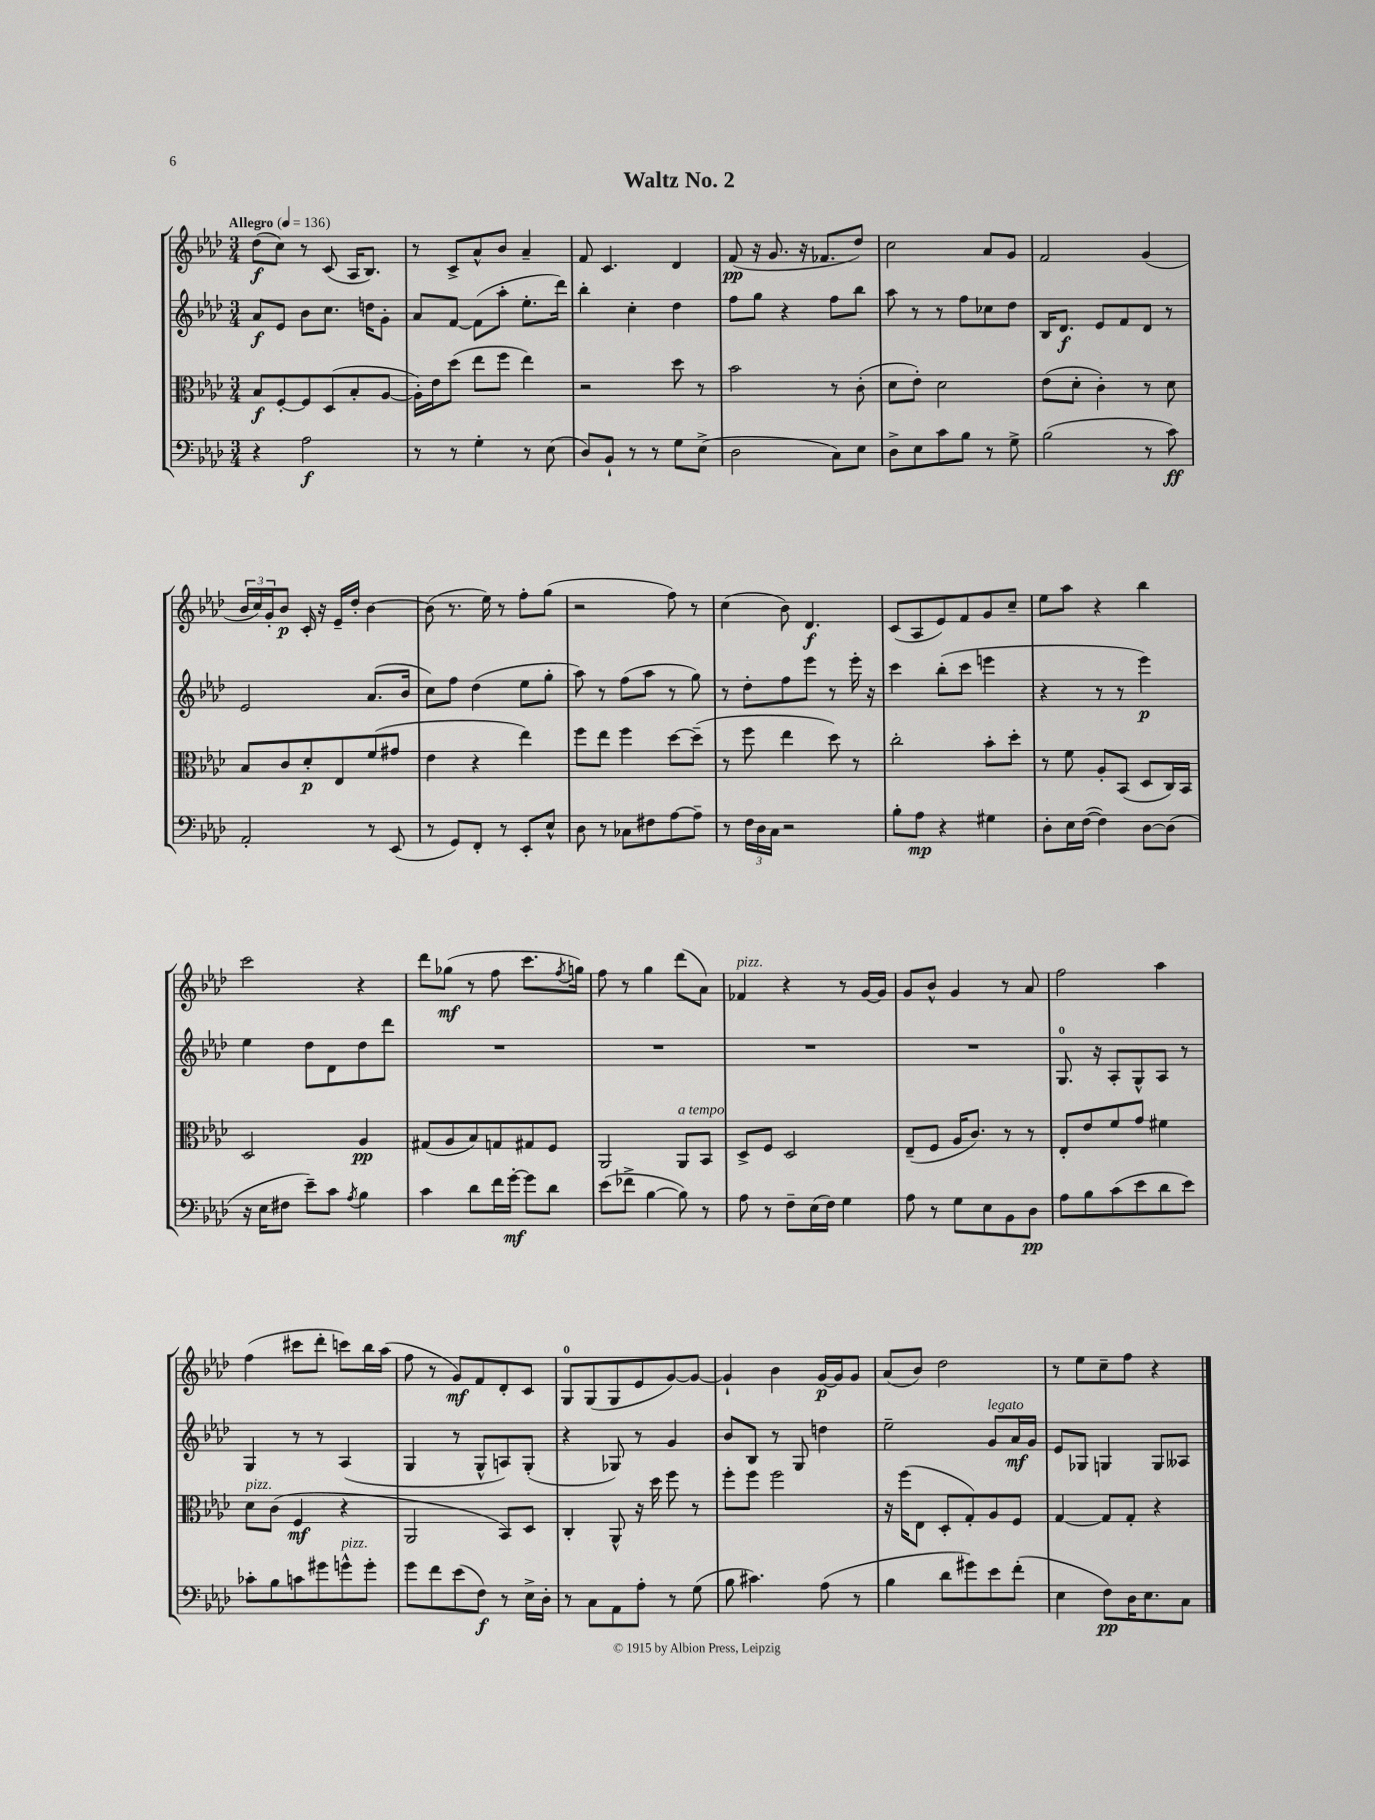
\header { title = "Waltz No. 2" }
<<
\new StaffGroup <<
\new Staff = "s0" {
    \clef treble \key aes \major \numericTimeSignature \time 3/4 \tempo "Allegro" 4 = 136
    des''8\f( c''8) r8 c'8( aes16 bes8.) |
    r8 c'8-> aes'8-^ bes'8 aes'4-- |
    f'8 c'4. des'4 |
    f'8\pp( r16 g'8. r16 fes'8. des''8) |
    c''2 aes'8 g'8 |
    f'2 g'4( |
    \tuplet 3/2 { bes'16 c''16) g'16-. } bes'8\p c'16-. r16 ees'16-- des''16-. bes'4~ |
    bes'8( r8. ees''16) r8 f''8-. g''8( |
    r2 f''8) r8 |
    c''4( bes'8) des'4.\f |
    c'8( aes8 ees'8) f'8 g'8 c''8-- |
    ees''8 aes''8 r4 bes''4 |
    c'''2 r4 |
    des'''8 ges''8\mf( r8 f''8 c'''8. \acciaccatura { f''8 } g''16) |
    f''8 r8 g''4 des'''8( aes'8) |
    fes'4^\markup { \italic "pizz." } r4 r8 g'16~ g'16 |
    g'8 bes'8-^ g'4 r8 aes'8 |
    f''2 aes''4 |
    f''4( cis'''8 des'''8-. c'''8) bes''16 aes''16( |
    f''8 r8 g'8\mf) f'8 des'8-. c'8 |
    g8-0 g8( g8 ees'8 g'8~) g'8~ |
    g'4-! bes'4 g'16~\p g'16 g'8 |
    aes'8( bes'8) des''2 |
    r8 ees''8 c''8-- f''8 r4 \bar "|." |
}
\new Staff = "s1" {
    \clef treble \key aes \major \numericTimeSignature \time 3/4
    aes'8\f ees'8 bes'8 c''8. d''16 g'8-. |
    aes'8 f'8~ f'8( aes''8-. ees''8.-. des'''16) |
    bes''4-. c''4-. des''4 |
    f''8 g''8 r4 f''8 bes''8 |
    aes''8 r8 r8 f''8 ces''8 des''8 |
    bes16 des'8.\f ees'8 f'8 des'8 r8 |
    ees'2 aes'8.( bes'16 |
    c''8) f''8 des''4( ees''8 g''8-. |
    aes''8) r8 f''8( aes''8 r8 g''8) |
    r8 des''8-. f''8 ees'''8 r8 ees'''16-. r16 |
    c'''4 bes''8-.( c'''8 e'''4 |
    r4 r8 r8 ees'''4\p) |
    ees''4 des''8 des'8 des''8 des'''8 |
    R2. |
    R2. |
    R2. |
    R2. |
    g8.-0 r16 aes8-. g8-^ aes8 r8 |
    g4 r8 r8 aes4( |
    g4 r8 g8-^ a8) g8-.( |
    r4 ges8) r8 g'4 |
    bes'8 bes8 r8 g8 d''4 |
    ees''2-- g'8^\markup { \italic "legato" } aes'16\mf g'16 |
    ees'8 ges8 g4 g8 aeses8 \bar "|." |
}
\new Staff = "s2" {
    \clef alto \key aes \major \numericTimeSignature \time 3/4
    bes8\f f8~-. f8 des8( bes8-. aes8~ |
    aes16-.) ees'16 des''8( ees''8 f''8 ees''4) |
    r2 des''8 r8 |
    bes'2 r8 c'8-.( |
    des'8 ees'8-.) des'2 |
    ees'8( des'8-. c'4-.) r8 des'8 |
    bes8 c'8 des'8-.\p ees8 f'8( gis'8 |
    ees'4 r4 ees''4) |
    f''8 ees''8 f''4 des''8~ des''8--( |
    r8 f''8 ees''4 des''8) r8 |
    c''2-. bes'8-. des''8-. |
    r8 f'8 aes8-. bes,8( des8 c16) bes,16 |
    des2 aes4\pp |
    gis8( aes8 bes8) g8 gis8 f8 |
    aes,2 aes,8^\markup { \italic "a tempo" } bes,8 |
    des8-> f8 des2 |
    ees8--( f8 aes16 c'8.) r8 r8 |
    ees8-. ees'8 f'8 g'8 fis'4 |
    des'8^\markup { \italic "pizz." } c'8( f4\mf r4 |
    aes,2 bes,8) des8 |
    c4-. aes,8-^ r16 des''16 f''8 r8 |
    f''8-. f''8 f''2 |
    r16 f''16( ees8 des8-. g8-.) aes8 f8 |
    g4~ g8 g8-. r4 \bar "|." |
}
\new Staff = "s3" {
    \clef bass \key aes \major \numericTimeSignature \time 3/4
    r4 aes2\f |
    r8 r8 g4-. r8 ees8( |
    des8) bes,8-! r8 r8 g8 ees8->( |
    des2 c8) ees8 |
    des8-> ees8 c'8 bes8 r8 g8-> |
    bes2( r8 c'8\ff) |
    aes,2-. r8 ees,8( |
    r8 g,8) f,8-. r8 ees,8-. ees8-^ |
    des8 r8 ces8 fis8 aes8~ aes8-- |
    r8 \tuplet 3/2 { f16 des16 c16 } r2 |
    bes8-. aes8\mp r4 gis4 |
    des8-. ees16 f16~( f4) des8~ des8( |
    r16 ees16 fis8 ees'8--) c'8 \acciaccatura { aes8 } bes4 |
    c'4 des'8 f'16 g'16~-.\mf g'8 des'8 |
    ees'8( fes'8-> bes4~ bes8) r8 |
    aes8 r8 f8-- ees16( f16) g4 |
    aes8 r8 g8 ees8 bes,8 des8\pp |
    aes8 bes8 c'8( ees'8 des'8 ees'8) |
    ces'8-. bes8 c'8 gis'8 g'8-^^\markup { \italic "pizz." } g'8-. |
    g'8 f'8 ees'8( f8\f) r8 ees16-> des16-. |
    r8 c8 aes,8 aes8-. r8 g8( |
    bes8 cis'4.) aes8( r8 |
    bes4 des'8 gis'8) ees'8 f'8-.( |
    ees4 f8\pp) des16 ees8. c8 \bar "|." |
}
>>
>>
\layout { \context { \Score \remove "Bar_number_engraver" } }
